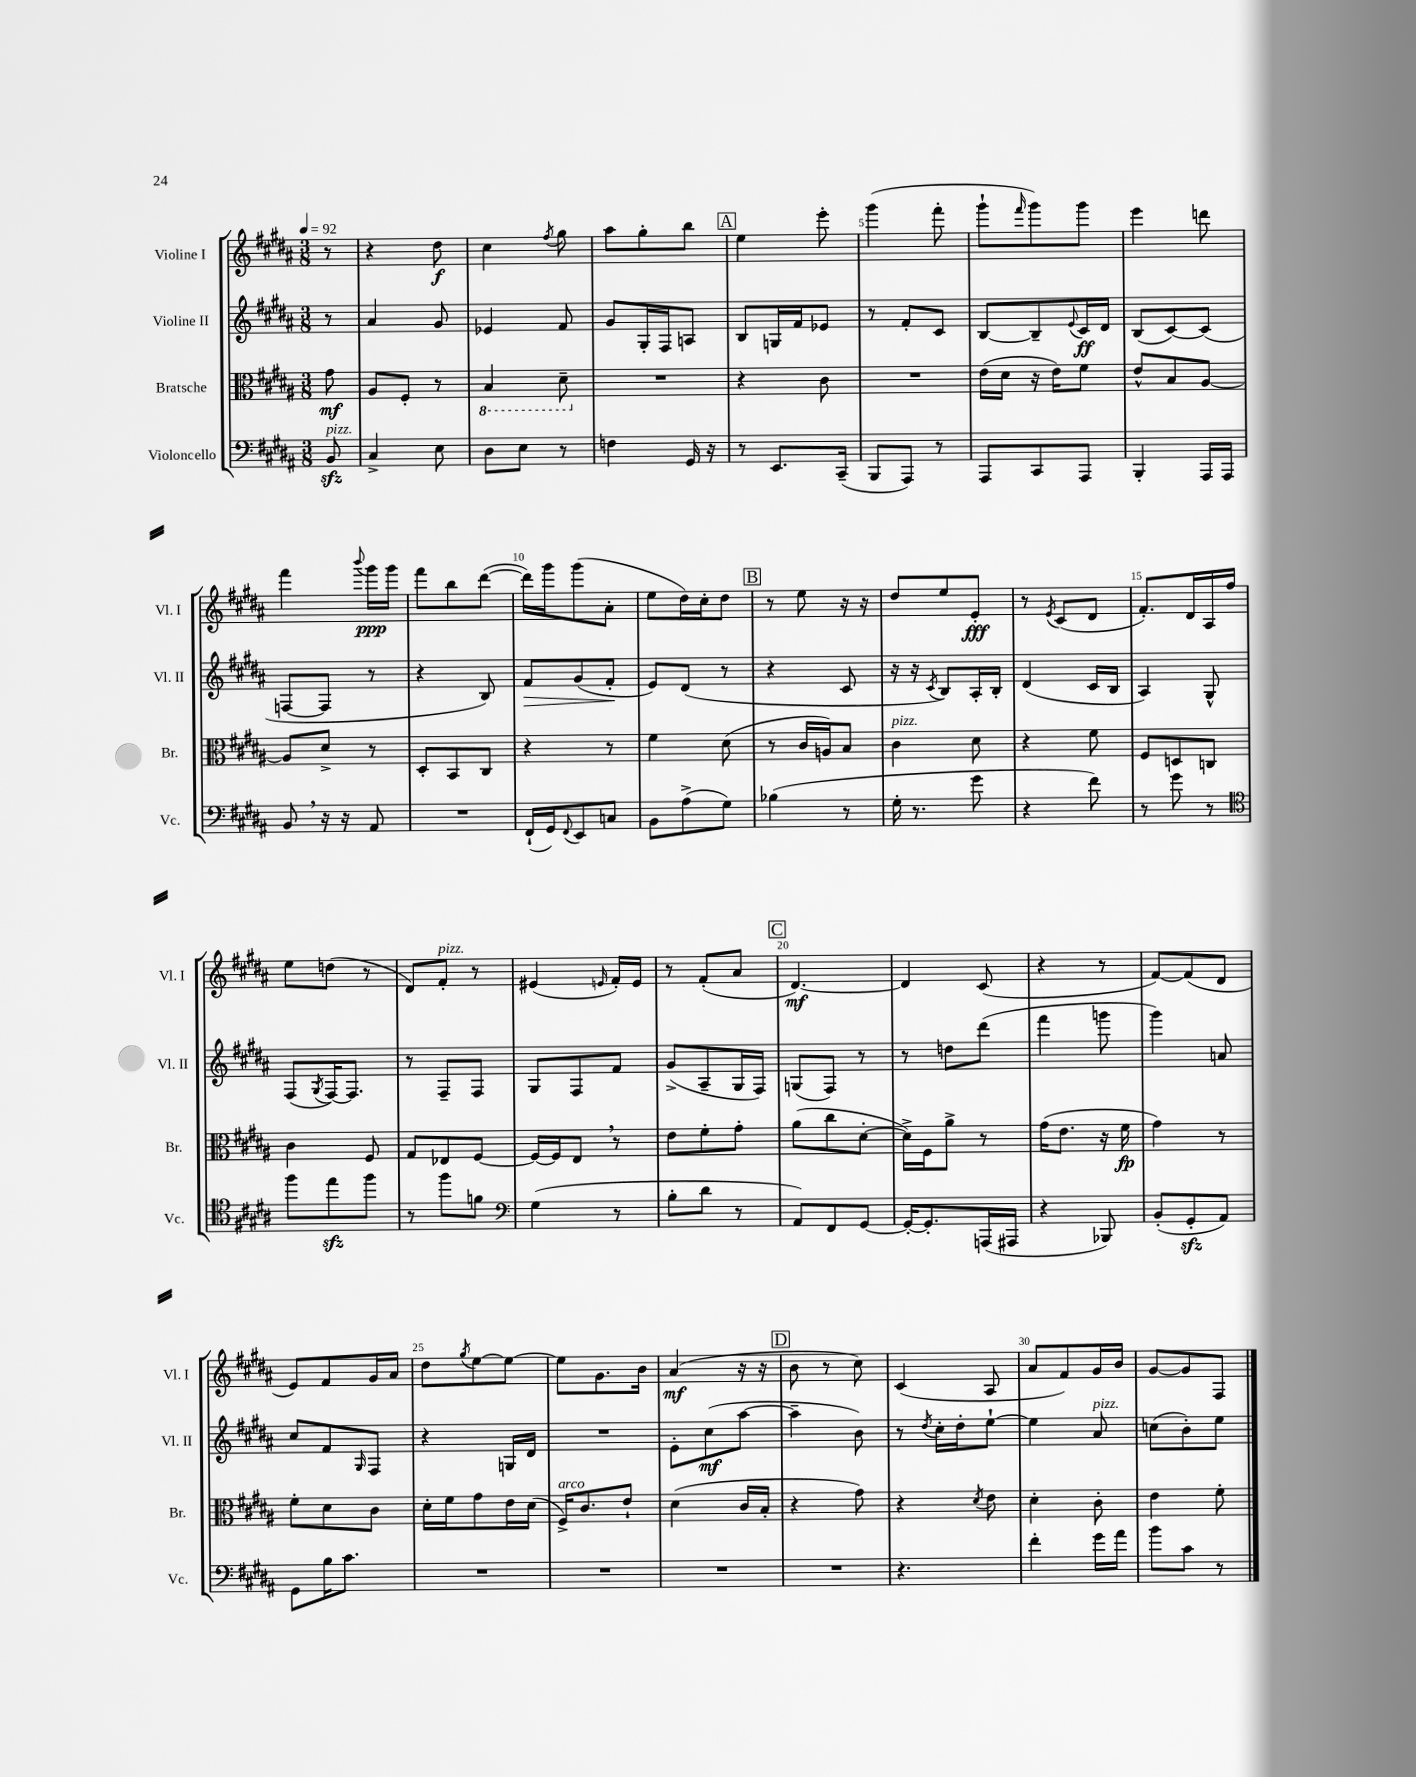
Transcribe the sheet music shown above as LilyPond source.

<<
\new StaffGroup <<
\new Staff = "s0" \with { instrumentName = "Violine I" shortInstrumentName = "Vl. I" } {
    \clef treble \key b \major \numericTimeSignature \time 3/8 \partial 8 \tempo 4 = 92
    r8 |
    r4 dis''8\f |
    cis''4 \acciaccatura { fis''8 } gis''8 |
    ais''8 gis''8-. b''8 |
    \mark \markup { \box "A" } e''4 e'''8-. |
    gis'''4( fis'''8-. |
    gis'''8-! \grace { fis'''16 } gis'''8) gis'''8 |
    e'''4 d'''8 |
    fis'''4 \appoggiatura { b'''8 } gis'''16\ppp gis'''16 |
    fis'''8 b''8 dis'''8~( |
    dis'''16) gis'''16 gis'''8( ais'8-. |
    e''8 dis''16) cis''16-. dis''8 |
    \mark \markup { \box "B" } r8 e''8 r16 r16 |
    dis''8 e''8 e'8-.\fff |
    r8 \acciaccatura { e'8 } cis'8( dis'8 |
    fis'8.-.) dis'16 ais16 fis''16 |
    e''8 d''8( r8 |
    dis'8) fis'8-.^\markup { \italic "pizz." } r8 |
    eis'4( \grace { e'16 } fis'16-.) e'16 |
    r8 fis'8-.( ais'8 |
    \mark \markup { \box "C" } dis'4.~\mf) |
    dis'4 cis'8( |
    r4 r8 |
    fis'8~) fis'8( dis'8 |
    e'8) fis'8 gis'16 ais'16 |
    dis''8 \acciaccatura { gis''8 } e''8~ e''8~ |
    e''8 gis'8. b'16 |
    ais'4\mf( r16 r16 |
    \mark \markup { \box "D" } b'8 r8 cis''8) |
    cis'4( ais8 |
    ais'8 fis'8) gis'16 b'16 |
    gis'8~ gis'8 fis8 \bar "|." |
}
\new Staff = "s1" \with { instrumentName = "Violine II" shortInstrumentName = "Vl. II" } {
    \clef treble \key b \major \numericTimeSignature \time 3/8 \partial 8
    r8 |
    ais'4 gis'8 |
    ees'4 fis'8 |
    gis'8 gis16-. fis16 a8 |
    \mark \markup { \box "A" } b8 g16 fis'16 ees'8 |
    r8 fis'8-. cis'8 |
    b8~ b8-- \appoggiatura { e'8 } cis'16\ff dis'16 |
    b8( cis'8~) cis'8( |
    f8~ f8 r8 |
    r4 b8) |
    fis'8\> gis'8( fis'8-.\! |
    e'8) dis'8( r8 |
    \mark \markup { \box "B" } r4 cis'8 |
    r16 r16 \acciaccatura { cis'8 } b8) ais16-. b16-. |
    dis'4( cis'16 b16 |
    ais4) gis8-^ |
    fis8( \acciaccatura { gis8 } fis16~) fis8. |
    r8 fis8-- fis8 |
    gis8 fis8 fis'8 |
    gis'8->( ais8-- gis16 fis16) |
    \mark \markup { \box "C" } g8( fis8) r8 |
    r8 d''8 dis'''8( |
    fis'''4 g'''8 |
    gis'''4) a'8 |
    cis''8 fis'8 \grace { gis16 } fis8 |
    r4 g16 dis'16 |
    R4. |
    e'8-. cis''8\mf( ais''8~ |
    \mark \markup { \box "D" } ais''4-- b'8) |
    r8 \acciaccatura { dis''8 } cis''16-. dis''16-. e''8~-! |
    e''4 ais'8^\markup { \italic "pizz." } |
    c''8( b'8-.) e''8 \bar "|." |
}
\new Staff = "s2" \with { instrumentName = "Bratsche" shortInstrumentName = "Br." } {
    \clef alto \key b \major \numericTimeSignature \time 3/8 \partial 8
    gis'8\mf |
    ais8 fis8-. r8 |
    \ottava #-1 b,4 dis8-- \ottava #0 |
    R4. |
    \mark \markup { \box "A" } r4 cis'8 |
    R4. |
    e'16( dis'16 r16 e'16) fis'8 |
    e'8-^ b8 ais8~ |
    ais8 dis'8-> r8 |
    dis8-. b,8 cis8 |
    r4 r8 |
    fis'4 dis'8( |
    \mark \markup { \box "B" } r8 cis'16 a16) b8 |
    cis'4^\markup { \italic "pizz." } dis'8 |
    r4 fis'8 |
    fis8 d8 c8 |
    cis'4 fis8 |
    gis8 ees8 fis8~ |
    fis16~ fis16 e8 \breathe r8 |
    e'8 fis'8-. gis'8-. |
    \mark \markup { \box "C" } ais'8( cis''8 dis'8~-. |
    dis'16->) fis16 ais'8-> r8 |
    gis'16( e'8. r16 fis'16\fp |
    gis'4) r8 |
    fis'8-. dis'8 cis'8 |
    dis'16-. fis'16 gis'8 e'16 dis'16( |
    fis16->^\markup { \italic "arco" }) cis'8. e'8-! |
    dis'4( cis'16 b16-. |
    \mark \markup { \box "D" } r4 gis'8) |
    r4 \acciaccatura { dis'8 } e'8 |
    dis'4-. cis'8-. |
    e'4 fis'8-. \bar "|." |
}
\new Staff = "s3" \with { instrumentName = "Violoncello" shortInstrumentName = "Vc." } {
    \clef bass \key b \major \numericTimeSignature \time 3/8 \partial 8
    b,8\sfz^\markup { \italic "pizz." } |
    cis4-> e8 |
    dis8 e8 r8 |
    f4 gis,16 r16 |
    \mark \markup { \box "A" } r8 e,8. cis,16--( |
    b,,8 ais,,8) r8 |
    ais,,8 cis,8 ais,,8 |
    b,,4-. ais,,16 ais,,16 |
    b,8 \breathe r16 r16 ais,8 |
    R4. |
    fis,16-!( gis,16) \appoggiatura { fis,8 } e,8 c8 |
    b,8 ais8->( gis8) |
    \mark \markup { \box "B" } bes4( r8 |
    gis16-. r8. gis'8 |
    r4 fis'8) |
    r8 gis'8 r8 |
    \clef tenor fis''8 e''8\sfz fis''8 |
    r8 fis''8 f'8 |
    \clef bass gis4( r8 |
    b8-. dis'8 r8 |
    \mark \markup { \box "C" } ais,8) fis,8 gis,8~ |
    gis,16~-. gis,8.-. a,,16( ais,,16 |
    r4 bes,,8) |
    b,8-.( gis,8-.\sfz ais,8) |
    gis,8 b16 cis'8. |
    R4. |
    R4. |
    R4. |
    \mark \markup { \box "D" } R4. |
    r4. |
    fis'4-. gis'16 ais'16 |
    b'8 cis'8 r8 \bar "|." |
}
>>
>>
\layout { \context { \Score \override BarNumber.break-visibility = ##(#f #t #t) barNumberVisibility = #(every-nth-bar-number-visible 5) } }
